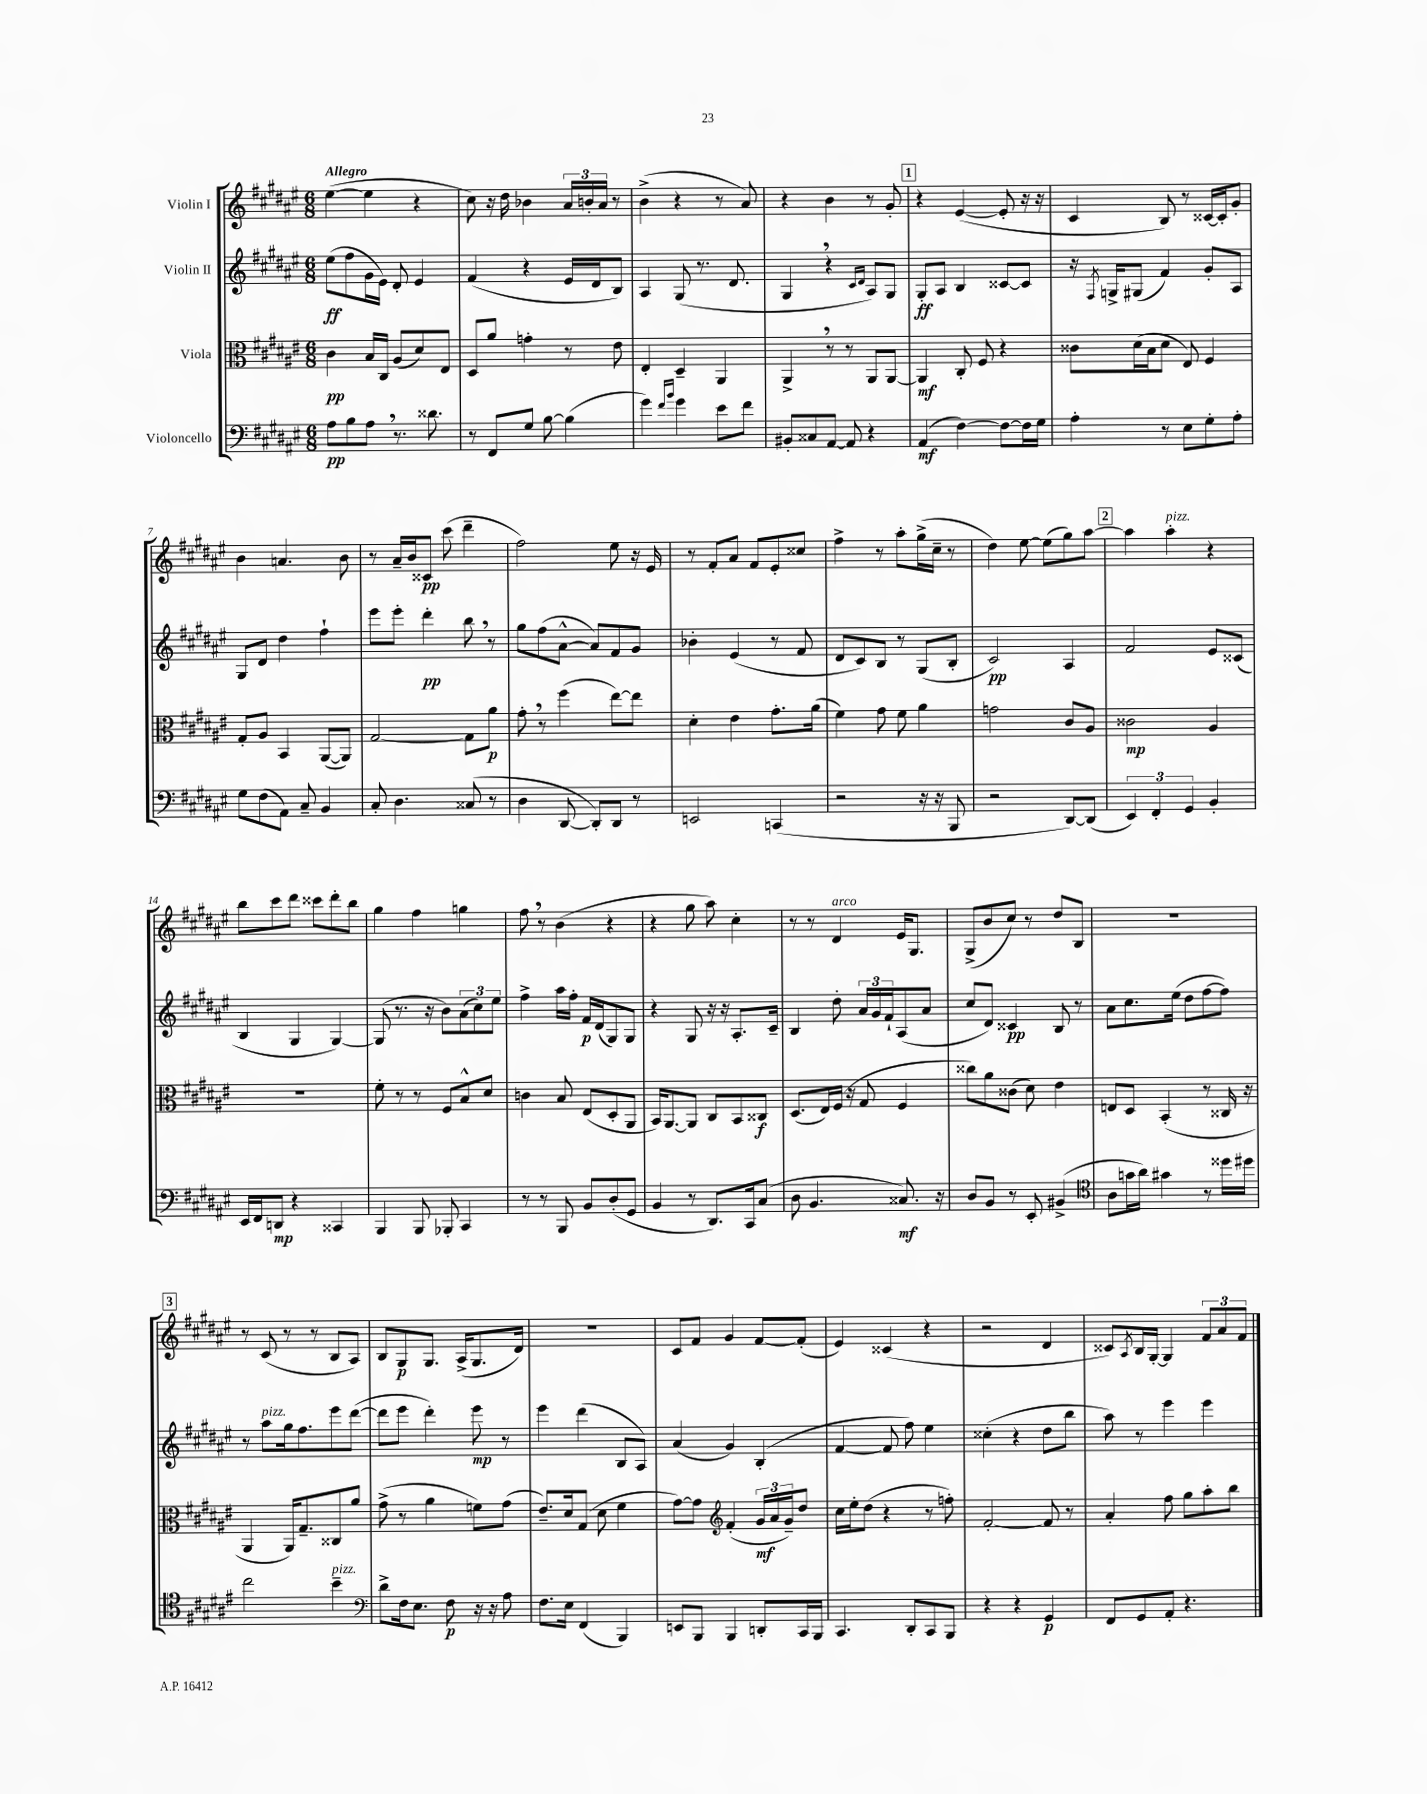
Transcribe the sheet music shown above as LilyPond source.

<<
\new StaffGroup <<
\new Staff = "s0" \with { instrumentName = "Violin I" } {
    \clef treble \key fis \major \numericTimeSignature \time 6/8 \tempo "Allegro"
    eis''4~( eis''4 r4 |
    cis''8) r16 dis''16 bes'4 \tuplet 3/2 { ais'16 b'16-. ais'16 } r8 |
    b'4->( r4 r8 ais'8) |
    r4 b'4 r8 gis'8-. |
    \mark \markup { \box "1" } r4 eis'4~( eis'8-. r16 r16 |
    cis'4 b8) r8 cisis'16~ cisis'16-. gis'8-. |
    b'4 a'4. b'8 |
    r8 ais'16-- b'16 cisis'8\pp cis'''8( dis'''4-- |
    fis''2) eis''8 r16 eis'16 |
    r8 fis'8-. ais'8 fis'8 eis'8-. cisis''8 |
    fis''4-> r8 ais''8-. gis''16->( cis''16-- r8 |
    dis''4) eis''8~ eis''8( gis''8) ais''8~ |
    \mark \markup { \box "2" } ais''4 ais''4-.^\markup { \italic "pizz." } r4 |
    b''8 cis'''8 dis'''8 cisis'''8 dis'''8-. b''8 |
    gis''4 fis''4 g''4 |
    fis''8 \breathe r8 b'4( r4 |
    r4 gis''8 ais''8) cis''4-. |
    r8 r8 dis'4^\markup { \italic "arco" } eis'16 gis8. |
    gis8->( b'8 cis''8) r8 dis''8 b8 |
    R2. |
    \mark \markup { \box "3" } r8 cis'8( r8 r8 b8 ais8) |
    b8 gis8\p gis8. ais16->( gis8. dis'16) |
    R2. |
    cis'8 fis'8 gis'4 fis'8~ fis'8-.( |
    eis'4) cisis'4( r4 |
    r2 dis'4 |
    cisis'8) \acciaccatura { ais8 } b16 gis16~-. gis4 \tuplet 3/2 { fis'8 ais'8 fis'8 } \bar "|." |
}
\new Staff = "s1" \with { instrumentName = "Violin II" } {
    \clef treble \key fis \major \numericTimeSignature \time 6/8
    eis''8\ff( fis''8 gis'16 eis'16) dis'8-. eis'4 |
    fis'4( r4 eis'16 dis'16 b8) |
    ais4 gis8( r8. dis'8. |
    gis4 \breathe r4 \grace { cis'16 dis'16 } ais8) gis8 |
    \mark \markup { \box "1" } gis8-.\ff ais8 b4 cisis'8~ cisis'8 |
    r16 \acciaccatura { fis8 } g16-> gis8( fis'4) gis'8-. ais8 |
    gis8 dis'8 dis''4 fis''4-! |
    eis'''8 eis'''8-. dis'''4-.\pp b''8 \breathe r8 |
    gis''8 fis''8( ais'8~-^ ais'8) fis'8 gis'8 |
    bes'4-. eis'4( r8 fis'8 |
    dis'8 cis'8) b8 r8 gis8( b8-. |
    cis'2\pp) ais4 |
    \mark \markup { \box "2" } fis'2 eis'8 cisis'8( |
    b4 gis4 gis4~) |
    gis8( r8. r16 b'8) \tuplet 3/2 { ais'8( cis''8) eis''8 } |
    fis''4-> ais''16 fis''16-. fis'16\p dis'16( gis8) gis8 |
    r4 gis8 r16 r16 ais8.-. cis'16-- |
    b4 dis''8-. \tuplet 3/2 { ais'16 gis'16 fis'16-! } ais8( ais'8 |
    cis''8 dis'8) cisis'4\pp b8 r8 |
    ais'8 cis''8. eis''16( dis''8 fis''8~ fis''8) |
    \mark \markup { \box "3" } r8 ais''8^\markup { \italic "pizz." } gis''16 fis''8. eis'''8 dis'''8~( |
    dis'''8 eis'''8 dis'''4-.) eis'''8\mp r8 |
    eis'''4 dis'''4( b8 ais8) |
    ais'4( gis'4) b4-.( |
    fis'4~ fis'8 fis''8) eis''4 |
    cisis''4-.( r4 dis''8 b''8 |
    ais''8) r8 eis'''4 eis'''4 \bar "|." |
}
\new Staff = "s2" \with { instrumentName = "Viola" } {
    \clef alto \key fis \major \numericTimeSignature \time 6/8
    cis'4\pp b16 cis16 ais8( dis'8) eis8 |
    dis8 ais'8 g'4-. r8 eis'8 |
    eis4-. dis4-- ais,4 |
    ais,4-> \breathe r8 r8 ais,8 ais,8~ |
    \mark \markup { \box "1" } ais,4\mf cis8-. fis8 r4 |
    cisis'8 dis'16( b16 dis'8 eis8) fis4 |
    gis8-. ais8 b,4 ais,8~( ais,8) |
    gis2~ gis8 ais'8\p |
    gis'8-. \breathe r8 fis''4( eis''8~) eis''8 |
    dis'4-. eis'4 gis'8.-. ais'16( |
    fis'4) gis'8 fis'8 ais'4 |
    g'2 cis'8 ais8 |
    \mark \markup { \box "2" } cisis'2\mp ais4 |
    R2. |
    fis'8-. r8 r8 fis8 b8-^ dis'8 |
    c'4 b8 eis8( dis8-. ais,8 |
    b,16) ais,8.~ ais,8 cis8 b,8 cisis8\f |
    dis8.( eis16) fis16( r16 gis8 fis4 |
    cisis''8) ais'8 cisis'8( dis'8) eis'4 |
    e8 dis8 b,4-.( r8 cisis16 r16 |
    \mark \markup { \box "3" } ais,4 ais,16) gis8.-- cisis8 ais'8 |
    gis'8->( r8 ais'4 f'8) gis'8( |
    eis'8.--) dis'16 gis8( dis'8 fis'4 |
    gis'8~) gis'8 \clef treble fis'4-.( \tuplet 3/2 { gis'16\mf ais'16 gis'16--) } dis''8 |
    cis''16 eis''16-. dis''8( r4 r8 f''8-.) |
    fis'2~-. fis'8 r8 |
    ais'4-. fis''8 gis''8 ais''8-. b''8 \bar "|." |
}
\new Staff = "s3" \with { instrumentName = "Violoncello" } {
    \clef bass \key fis \major \numericTimeSignature \time 6/8
    ais8\pp b8 ais8 \breathe r8. disis'8. |
    r8 fis,8 gis8 b8~ b4( |
    gis'4) \grace { fis'16 b'16 } gis'4 eis'8 fis'8 |
    bis,8-. cisis8 ais,8~ ais,8 r4 |
    \mark \markup { \box "1" } ais,4\mf( fis4~) fis8~ fis16 gis16 |
    ais4-. r8 eis8 gis8-. ais8-. |
    gis8 fis8( ais,8) cis8-- b,4 |
    cis8-. dis4. cisis8( r8 |
    dis4 dis,8~ dis,8-.) dis,8 r8 |
    e,2 c,4( |
    r2 r16 r16 b,,8 |
    r2 dis,8~) dis,8( |
    \mark \markup { \box "2" } \tuplet 3/2 { eis,4) fis,4-. gis,4 } b,4-. |
    eis,16 fis,16 d,8\mp r4 cisis,4 |
    b,,4 b,,8 bes,,8-. cis,4 |
    r8 r8 b,,8 b,8 dis8-.( gis,8 |
    b,4 r8 dis,8.) cis,16 cis8( |
    dis8 b,4. cisis8.\mf) r16 |
    dis8 b,8 r8 eis,8-. bis,4->( |
    \clef tenor ais8 g'16 ais'16) gis'4 r8 disis''16 dis''16 |
    \mark \markup { \box "3" } cis''2 b'4--^\markup { \italic "pizz." } |
    \clef bass dis'8-> fis16 eis8. fis8\p r16 r16 ais8 |
    fis8. eis16 fis,4( b,,4) |
    e,8 b,,8 b,,4 d,8-. cis,16 b,,16 |
    cis,4. dis,8-. cis,8 b,,8 |
    r4 r4 gis,4\p |
    fis,8 gis,8 ais,8-. r4. \bar "|." |
}
>>
>>
